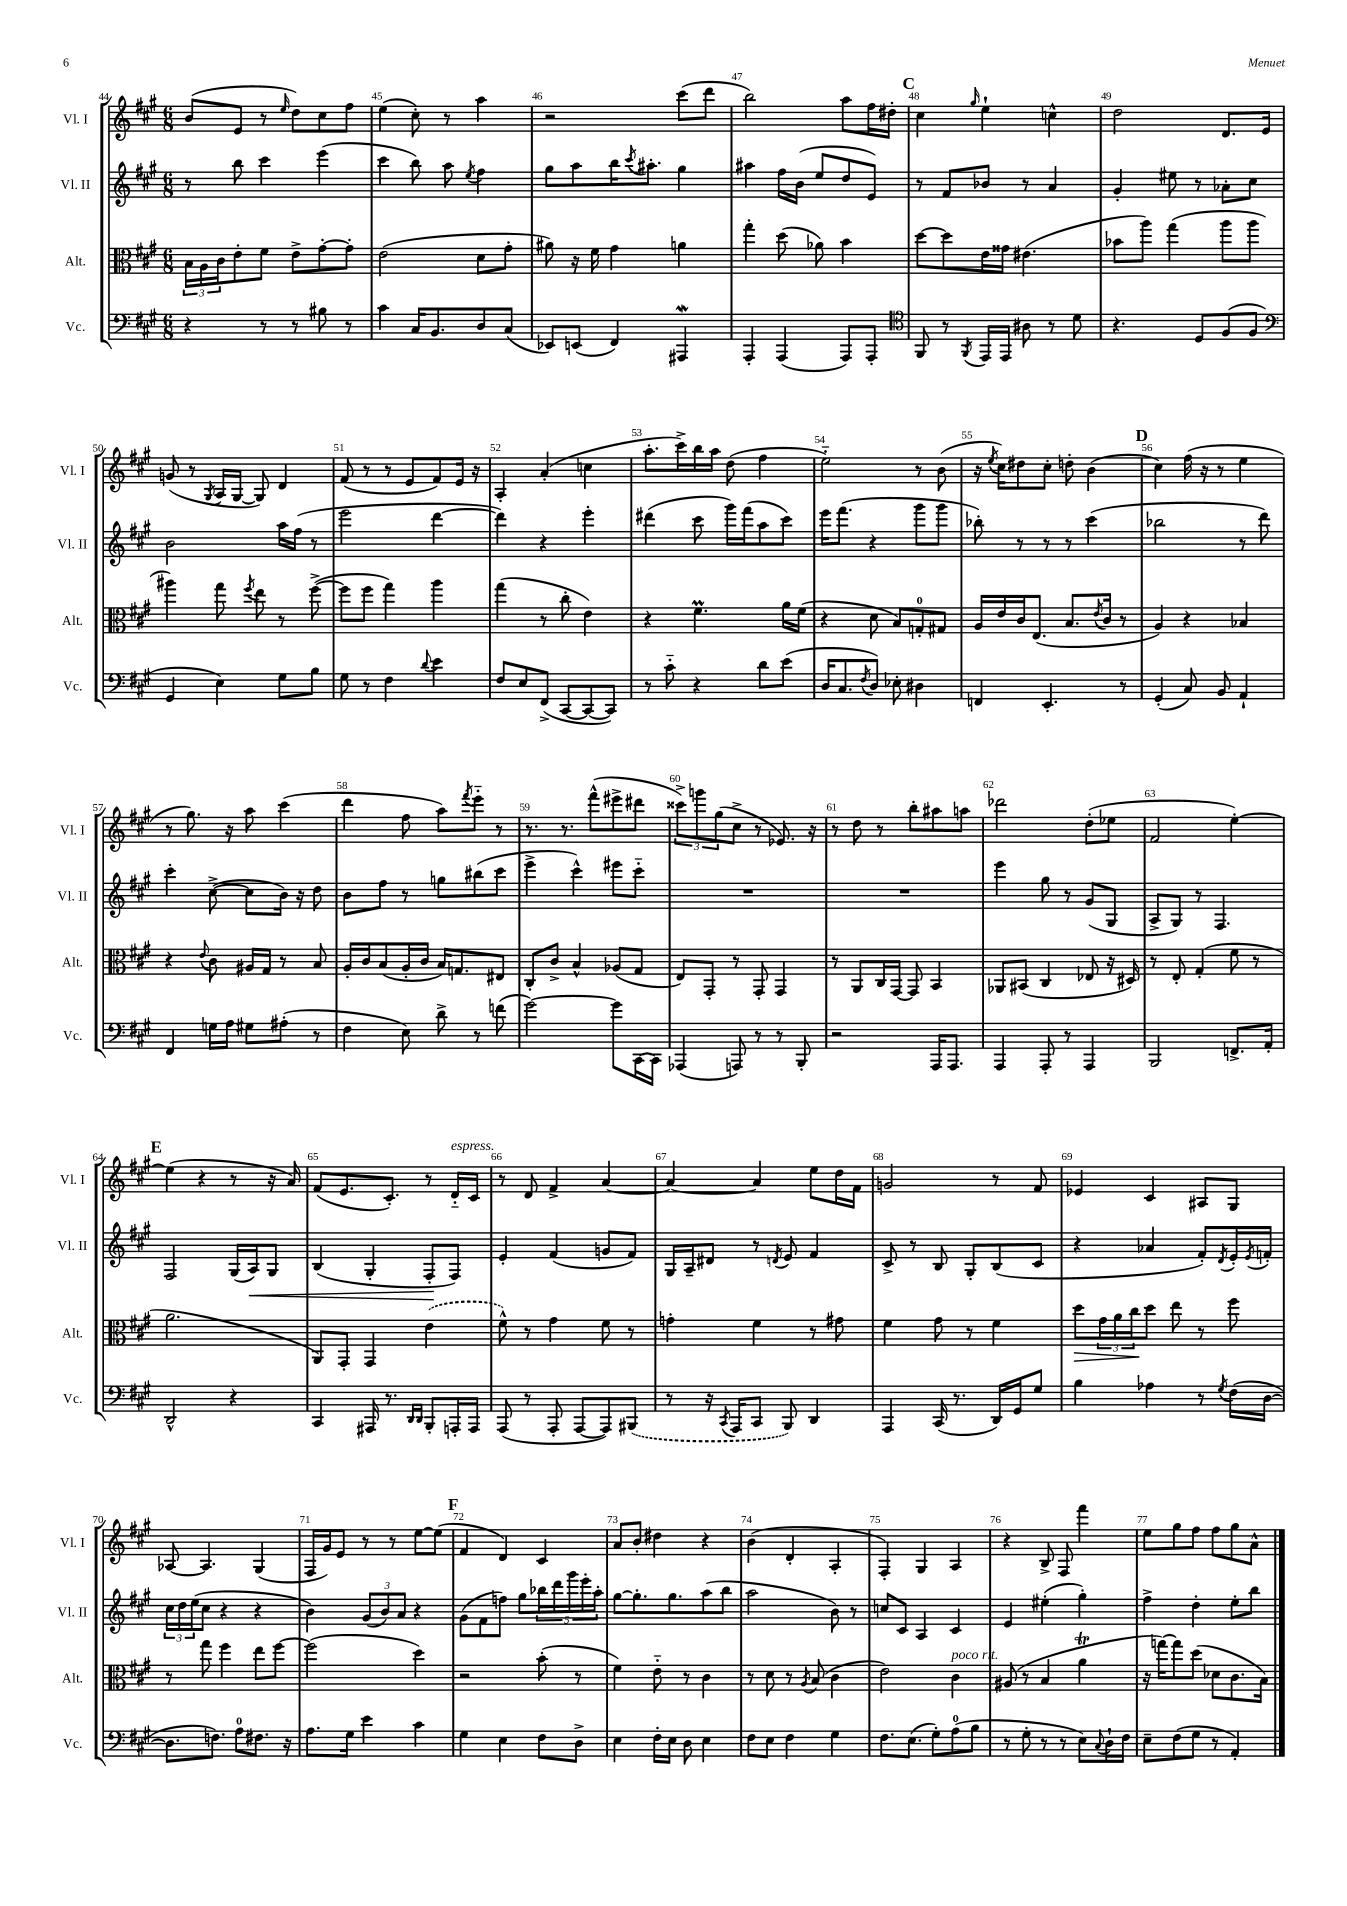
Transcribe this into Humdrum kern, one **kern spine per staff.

**kern	**kern	**kern	**kern
*staff4	*staff3	*staff2	*staff1
*clefF4	*clefC3	*clefG2	*clefG2
*k[f#c#g#]	*k[f#c#g#]	*k[f#c#g#]	*k[f#c#g#]
*M6/8	*M6/8	*M6/8	*M6/8
4r	24B	8r	(8b
.	24A	.	.
.	24c#	.	.
.	8e'	8bb	8e
8r	8f#	4ccc#	8r
.	.	.	16qqee
8r	8e^	.	8dd)
8B#	[8g#'	(4eee	8cc#
8r	8g#']	.	8ff#
=	=	=	=
4c#	(2e	4ccc#	(4ee
16C#	.	8bb)	8cc#')
8.BB	.	.	.
.	.	8aa	8r
.	.	8qee	.
8D	8d	4ff#	4aa
(8C#	8g#'	.	.
=	=	=	=
8EE-)	8a#)	8gg#	2r
(8EE	16r	8aa	.
.	16f#	.	.
4FF#)	4g#	16bb	.
.	.	8qccc#	.
.	.	8.aa#'	.
4AAA#	4a	4gg#	(8ccc#
.	.	.	8ddd
=	=	=	=
4AAA'	4gg#'	4aa#	2bb)
(4AAA	(8dd	16ff#	.
.	.	(16b	.
.	8a-)	8ee	.
8AAA)	4b	8dd	8aa
8AAA'	.	8e)	16ff#
.	.	.	16dd#'
=	=	=	=
*clefC4	*	*	*
8FF#	[8dd	8r	4cc#
8r	8dd]	8f#	.
8qFF#	.	.	16qqgg#
16EE	16e	8b-	4ee`
16EE	16g##	.	.
8A#	(4.e#	8r	.
8r	.	4a	4cc^^
8d	.	.	.
=	=	=	=
4.r	8b-	4g#'	2dd
.	8aa)	.	.
.	(4gg#	8ee#	.
8D	.	8r	.
(8F#	8aa	8a-'	8.d
8F#	8aa	8cc#	.
.	.	.	16e
=	=	=	=
*clefF4	*	*	*
4GG#	4aa#)	2b	(8g
.	.	.	8r
.	.	.	8qG#
4E)	8gg#	.	16A
.	.	.	[16G#
.	8qff#	.	.
.	8ee	.	8G#])
8G#	8r	16aa	4d
.	.	(16ff#	.
8B	([8ff#^	8r	.
=	=	=	=
8G#	8ff#]	2eee	(8f#
8r	8ff#	.	8r
4F#	4gg#)	.	8r
.	.	.	8e
8qqd	.	.	.
4e	4aa	[4ddd	8f#)
.	.	.	16e
.	.	.	16r
=	=	=	=
8F#	(4gg#	4ddd])	4A'
8E	.	.	.
(8FF#^	8r	4r	(4a'
[8CC#	8cc#'	.	.
8CC#_	4e)	4eee'	4cc
8CC#])	.	.	.
=	=	=	=
8r	4r	(4ddd#	8.aa'
8c#'~	.	.	.
.	.	.	16ccc#^)
4r	4.f#	8ccc#	16bb
.	.	.	16aa
.	.	16ggg#)	(8dd
.	.	(16fff#	.
8d	.	8aa	4ff#
(8e	16a	8ccc#)	.
.	(16f#	.	.
=	=	=	=
16D	4r	16eee	2ee'~)
8.C#	.	(8.fff#	.
8qF#	.	.	.
8D)	8d	4r	.
8E-'	8B)	.	.
4D#	8G'	8ggg#	8r
.	8G#	8ggg#	(8b
=	=	=	=
4FF	16A	8bb-')	16r
.	.	.	8qee
.	16e	.	16cc#)
.	16c#	8r	8dd#
.	(8.E	.	.
4.EE'	.	8r	8cc#'
.	8.B	8r	8dd'
.	.	(4ccc#	(4b
.	8qe	.	.
.	16c#	.	.
8r	8r	.	.
=	=	=	=
(4GG#'	4A)	2bb-	4cc#)
8C#)	4r	.	(16ff#
.	.	.	16r
8BB	.	.	8r
4AA`	4B-	8r	4ee
.	.	8ddd)	.
=	=	=	=
4FF#	4r	4ccc#'	8r
.	.	.	8.gg#)
.	8qqe	.	.
16G	8c#	([8cc#^	.
16A	.	.	16r
8G#	16A#	8cc#]	8aa
.	16G#	.	.
(8A#'	8r	16b)	(4ccc#
.	.	16r	.
8r	8B	8dd	.
=	=	=	=
4F#	16A'	8b	4ddd
.	16c#	.	.
.	(8B	8ff#	.
8E)	16A'	8r	8ff#
.	16c#	.	.
8d^	16B)	8gg	8aa)
.	8.G	.	.
.	.	.	8qfff#
8r	.	(8bb#	8eee'~
(8f	8E#	8ccc#	8r
=	=	=	=
[2g#)	8C#'	4eee^	8.r
.	8c#^	.	.
.	.	.	8.r
.	4B^^	4ccc#^^)	.
.	.	.	(8fff#^^
8g#]	(8A-	8eee#	8eee#^
[16CC#	8G#	8ccc#'~	8ddd#
16CC#]	.	.	.
=	=	=	=
(4AAA-	8E)	2.r	12ccc##^)
.	.	.	12ggg
.	8GG#'	.	.
.	.	.	(12gg#
8AAA)	8r	.	8cc#^
8r	8GG#'	.	8r
8r	4GG#	.	8.e-)
8BBB'	.	.	.
.	.	.	16r
=	=	=	=
2r	8r	2.r	8r
.	8AA	.	8dd
.	16C#	.	8r
.	[16GG#	.	.
.	8GG#]	.	8bb'
16AAA	4BB	.	8aa#
8.AAA	.	.	.
.	.	.	8aa
=	=	=	=
4AAA	8AA-	4eee	2ddd-
.	(8BB#	.	.
8AAA'	4C#	8gg#	.
8r	.	8r	.
4AAA	8E-	(8g#	(8dd'
.	16r	8G#	8ee-
.	16D#)	.	.
=	=	=	=
2BBB	8r	8A^	2f#
.	8E'	8G#)	.
.	(4G#'	8r	.
.	.	4.F#	.
8.FF^	8f#	.	[4ee')
.	8r	.	.
16AA'	.	.	.
=	=	=	=
2DD^^	2.a	2F#	(4ee]
.	.	.	4r
4r	.	(16G#	8r
.	.	16A)	.
.	.	8G#	16r
.	.	.	16a)
=	=	=	=
4CC#	8AA)	(4B	(8f#
.	8GG#'	.	8.e
16AAA#	4GG#	4G#'	.
8.r	.	.	8.c#')
16qqDD	.	.	.
16qqDD	.	.	.
8BBB'	(4e	8F#'	8r
16AAA'	.	8F#)	16d'~
16AAA	.	.	16c#
=	=	=	=
(8AAA	8f#^^)	4e'	8r
8r	8r	.	8d
8AAA'	4g#	(4f#	4f#^
[8AAA	.	.	.
8AAA])	8f#	8g	[4a
(8BBB#	8r	8f#)	.
=	=	=	=
8r	4g'	16G#	4a_
.	.	16A~	.
16r	.	8d#	.
8qCC#	.	.	.
16AAA	.	.	.
8CC#	4f#	8r	4a]
.	.	8qd	.
8BBB)	.	8e	.
4DD	8r	4f#	8ee
.	8g#	.	16dd
.	.	.	16f#
=	=	=	=
4AAA	4f#	8c#^	2g
.	.	8r	.
(16CC#	8g#	8B	.
8.r	.	.	.
.	8r	8G#'	.
16DD)	4f#	(8B	8r
16GG#	.	.	.
8G#	.	8c#	8f#
=	=	=	=
4B	8dd	4r	4e-
.	24g#	.	.
.	24a	.	.
.	24cc#	.	.
4A-	8dd	4a-	4c#
.	8ee	.	.
8r	8r	8f#')	8A#
8qG#	.	8qd	.
(16F#	8ff#	16e'	8G#
.	.	8qe	.
[16D	.	16f'	.
=	=	=	=
8.D]	8r	24cc#	[8A-
.	.	24dd	.
.	.	(24ee	.
.	8gg#	8cc#	4.A-]
8.F)	.	.	.
.	4ff#	4r	.
8A	.	.	.
8.F#	8ee	4r	(4G#
.	[8ff#	.	.
16r	.	.	.
=	=	=	=
8.A	(2ff#]	4b)	16F#
.	.	.	16g#)
.	.	.	8e
16G#	.	.	.
4e	.	(12g#	8r
.	.	12b)	.
.	.	.	8r
.	.	12a	.
4c#	4dd)	4r	[8ee
.	.	.	(8ee]
=	=	=	=
4G#	2r	(8g#	4f#
.	.	8f#	.
4E	.	8ff)	4d)
.	.	8gg#	.
8F#	(8b'	20bb-	4c#
.	.	20ddd	.
.	.	20ggg#	.
8D^	8r	.	.
.	.	20eee'	.
.	.	20aa'	.
=	=	=	=
4E	4f#)	[8gg#	8a
.	.	8.gg#']	8b'
16F#'	8e'~	.	4dd#
16E	.	8.gg#	.
8D	8r	.	.
4E	4c#	(8aa	4r
.	.	8bb	.
=	=	=	=
8F#	8r	2aa	(4b
8E	8d	.	.
4F#	8r	.	4d'
.	8qA	.	.
.	(8B	.	.
4G#	4c#	8b)	4A'
.	.	8r	.
=	=	=	=
8.F#	2e)	8cc	4F#')
.	.	8c#	.
(8.E	.	.	.
.	.	4A	4G#
8G#')	.	.	.
(8A	4c#	4c#	4A
8B	.	.	.
=	=	=	=
8r	(8A#	4e	4r
8G#'	8r	.	.
8r	4B	(4ee#'	8B^
8r	.	.	8F#
8E)	4a	4gg#')	4fff#
8qqC#	.	.	.
16D`	.	.	.
16F#	.	.	.
=	=	=	=
8E~	16r	4ff#^	8ee
.	[16gg)	.	.
(8F#	8gg]	.	8gg#
8G#	(8dd	4dd'	8ff#
8r	8d-	.	8ff#
4AA')	8.c#	8ee'	8gg#
.	.	8bb	8a^^
.	16B)	.	.
==	==	==	==
*-	*-	*-	*-
